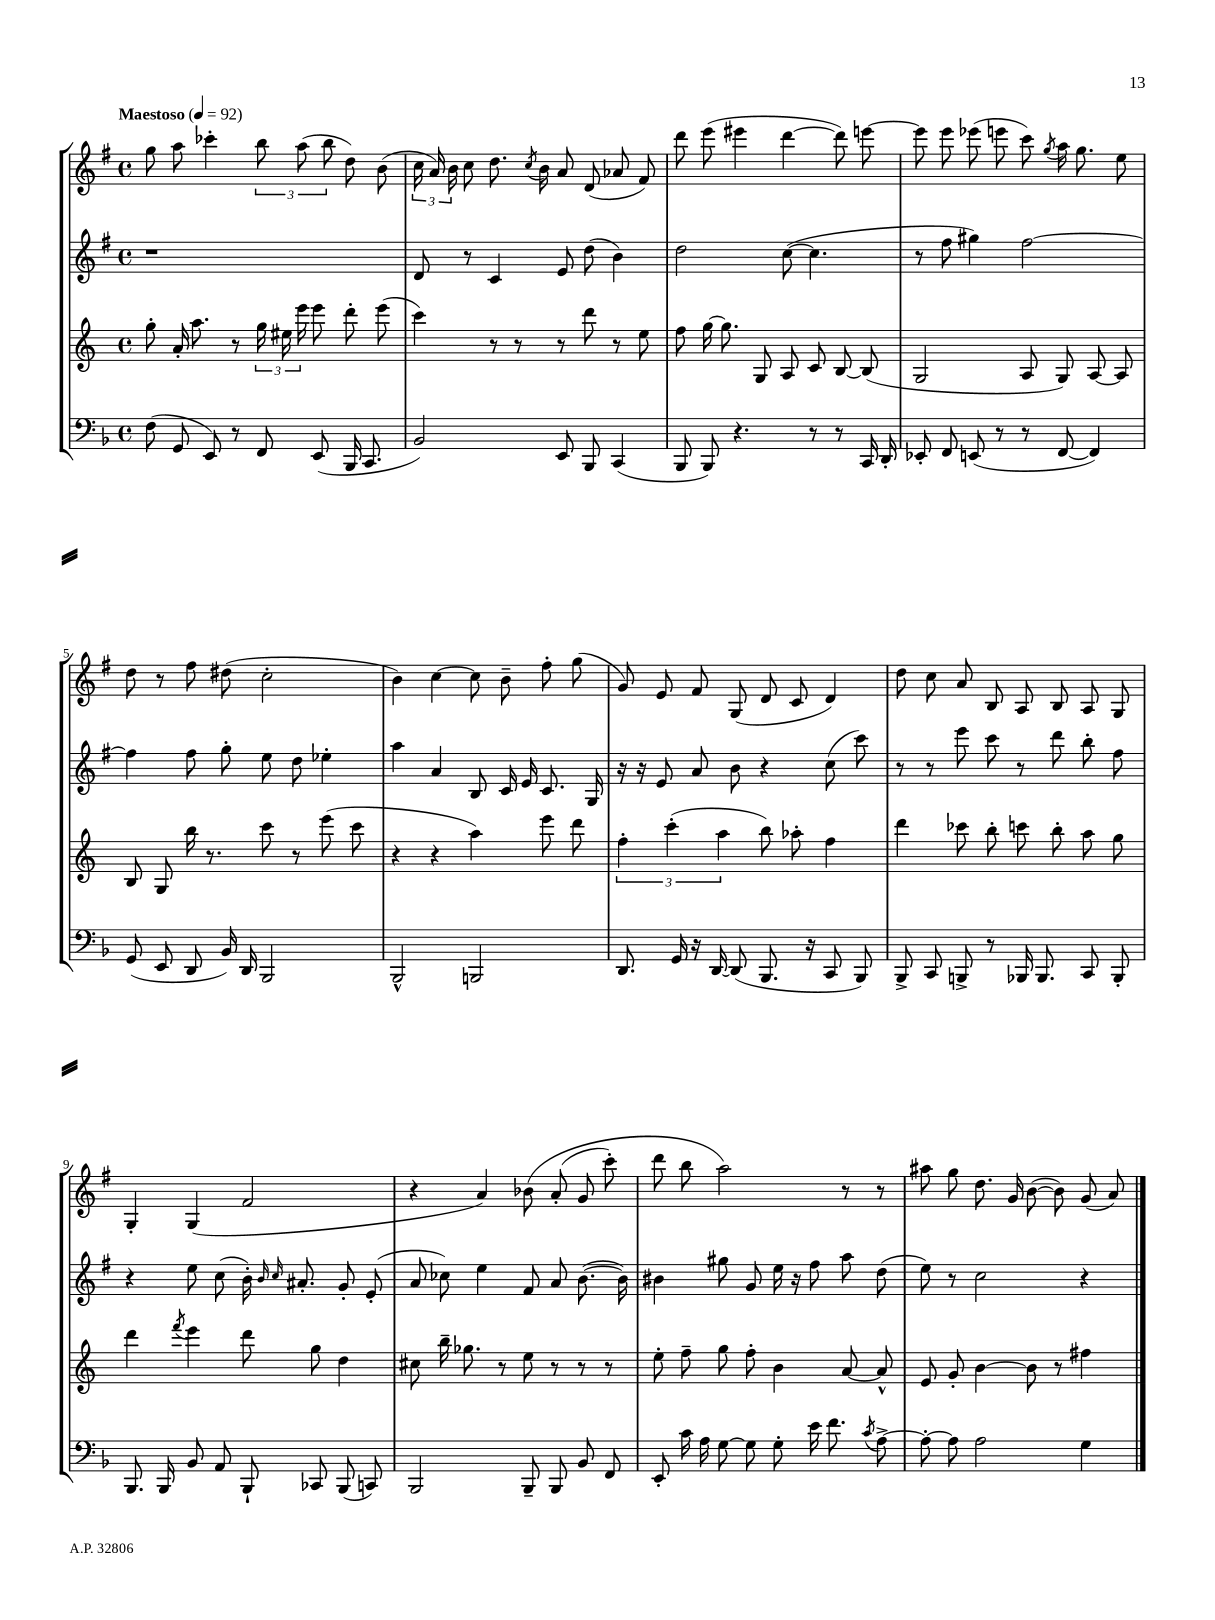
<<
\new StaffGroup <<
\new Staff = "s0" {
    \clef treble \key g \major \defaultTimeSignature \time 4/4 \tempo "Maestoso" 4 = 92
    \autoBeamOff g''8 a''8 ces'''4-. \tuplet 3/2 { b''8 a''8( b''8 } d''8) b'8( |
    \tuplet 3/2 { c''16 a'16) b'16 } c''8 d''8. \acciaccatura { c''8 } b'16 a'8 d'8( aes'8 fis'8) |
    d'''8 e'''8( eis'''4 d'''4~ d'''8) e'''8~ |
    e'''8 e'''8 ees'''8( e'''8 c'''8) \acciaccatura { g''8 } a''16 g''8. e''8 |
    d''8 r8 fis''8 dis''8( c''2-. |
    b'4) c''4~ c''8 b'8-- fis''8-. g''8( |
    g'8) e'8 fis'8 g8( d'8 c'8 d'4) |
    d''8 c''8 a'8 b8 a8 b8 a8 g8 |
    g4-. g4( fis'2 |
    r4 a'4) bes'8\( a'8-.( g'8 c'''8-.) |
    d'''8 b''8 a''2\) r8 r8 |
    ais''8 g''8 d''8. g'16 b'8~( b'8) g'8( a'8) \bar "|." |
}
\new Staff = "s1" {
    \clef treble \key g \major \defaultTimeSignature \time 4/4
    \autoBeamOff r1 |
    d'8 r8 c'4 e'8 d''8( b'4) |
    d''2 c''8~( c''4. |
    r8 fis''8 gis''4) fis''2~ |
    fis''4 fis''8 g''8-. e''8 d''8 ees''4-. |
    a''4 a'4 b8 c'16 e'16 c'8. g16 |
    r16 r16 e'8 a'8 b'8 r4 c''8( c'''8) |
    r8 r8 e'''8 c'''8 r8 d'''8 b''8-. fis''8 |
    r4 e''8 c''8( b'16-.) \grace { b'16 c''16 } ais'8.-. g'8-. e'8-.( |
    a'8 ces''8) e''4 fis'8 a'8 b'8.~( b'16) |
    bis'4 gis''8 g'8 e''16 r16 fis''8 a''8 d''8( |
    e''8) r8 c''2 r4 \bar "|." |
}
\new Staff = "s2" {
    \clef treble \key c \major \defaultTimeSignature \time 4/4
    \autoBeamOff g''8-. a'16-. a''8. r8 \tuplet 3/2 { g''16 eis''16 e'''16 } e'''8 d'''8-. e'''8( |
    c'''4) r8 r8 r8 d'''8 r8 e''8 |
    f''8 g''16~ g''8. g8 a8 c'8 b8~ b8( |
    g2 a8 g8) a8~ a8 |
    b8 g8 b''16 r8. c'''8 r8 e'''8( c'''8 |
    r4 r4 a''4) e'''8 d'''8 |
    \tuplet 3/2 { f''4-. c'''4-.( a''4 } b''8) aes''8-. f''4 |
    d'''4 ces'''8 b''8-. c'''8 b''8-. a''8 g''8 |
    d'''4 \acciaccatura { f'''8 } e'''4 d'''8 g''8 d''4 |
    cis''8 b''16-- ges''8. r8 e''8 r8 r8 r8 |
    e''8-. f''8-- g''8 f''8-. b'4 a'8~ a'8-^ |
    e'8 g'8-. b'4~ b'8 r8 fis''4 \bar "|." |
}
\new Staff = "s3" {
    \clef bass \key f \major \defaultTimeSignature \time 4/4
    \autoBeamOff f8( g,8 e,8) r8 f,8 e,8( bes,,16 c,8. |
    bes,2) e,8 bes,,8 c,4( |
    bes,,8 bes,,8) r4. r8 r8 c,16 d,16-. |
    ees,8-. f,8 e,8( r8 r8 f,8~ f,4) |
    g,8( e,8 d,8 bes,16) d,16 bes,,2 |
    bes,,2-^ b,,2 |
    d,8. g,16 r16 d,16~ d,8( bes,,8. r16 c,8 bes,,8) |
    bes,,8-> c,8 b,,8-> r8 bes,,16 bes,,8. c,8 bes,,8-. |
    bes,,8. bes,,16 bes,8 a,8 bes,,8-! ces,8 bes,,8( c,8) |
    bes,,2 bes,,8-- bes,,8 bes,8 f,8 |
    e,8-. c'16 a16 g8~ g8 g8-. e'16 f'8. \acciaccatura { c'8 } a8~-> |
    a8~-. a8 a2 g4 \bar "|." |
}
>>
>>
